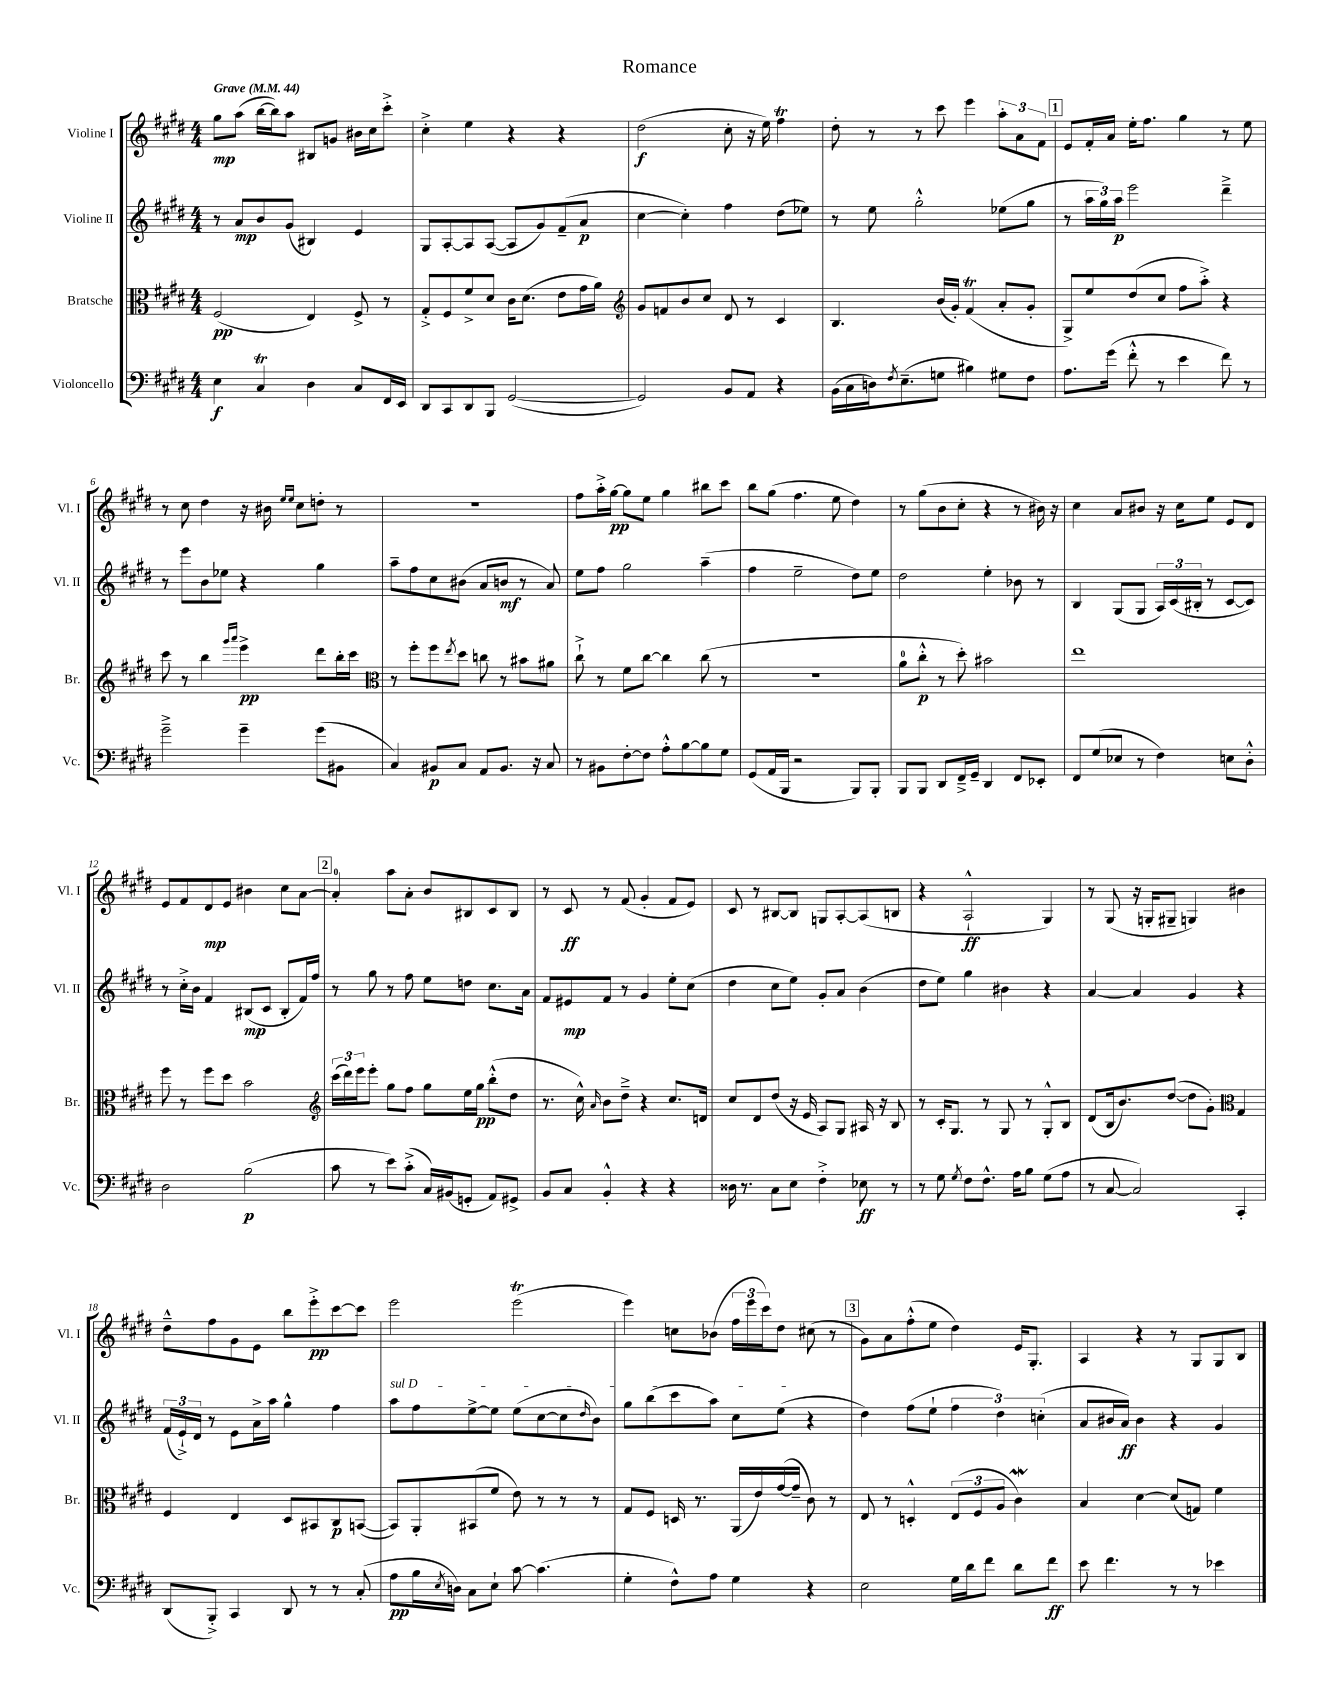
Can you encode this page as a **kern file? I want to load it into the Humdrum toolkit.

**kern	**kern	**kern	**kern
*staff4	*staff3	*staff2	*staff1
*clefF4	*clefC3	*clefG2	*clefG2
*k[f#c#g#d#]	*k[f#c#g#d#]	*k[f#c#g#d#]	*k[f#c#g#d#]
*M4/4	*M4/4	*M4/4	*M4/4
*MM44	*MM44	*MM44	*MM44
4E	(2F#	8r	8gg#
.	.	8a	(8aa
4C#	.	8b	[16bb
.	.	.	16bb])
.	.	(8g#	8aa
4D#	4E)	4B#)	8B#
.	.	.	8g
8C#	8F#^	4e	16b#
.	.	.	16cc#
16FF#	8r	.	8ccc#'^
16EE	.	.	.
=	=	=	=
8DD#	8G#'^	8G#	4cc#'^
8CC#	8F#	[8A'	.
8DD#	8f#^	8A]	4ee
8BBB	8d#	([8A	.
([2GG#	16c#	8A]	4r
.	(8.d#	.	.
.	.	8g#)	.
.	8e	(8f#~	4r
.	16g#	8a	.
.	16a)	.	.
=	=	=	=
*	*clefG2	*	*
2GG#])	8g#	[4cc#	(2dd#
.	8f	.	.
.	8b	4cc#'])	.
.	8cc#	.	.
8BB	8d#	4ff#	8cc#'
8AA	8r	.	16r
.	.	.	16ee)
4r	4c#	(8dd#	4ff#
.	.	8ee-)	.
=	=	=	=
(16BB	4.B	8r	8dd#'
16C#	.	.	.
16D)	.	8ee	8r
8qF#	.	.	.
(8.E~	.	.	.
.	.	2gg#'^^	8r
8G	(16b	.	8ccc#
.	16g#')	.	.
4B#)	(4f#	.	4eee
8G#	8a'	(8ee-	12aa'
.	.	.	12a
8F#	8g#'	8gg#	.
.	.	.	12f#
=	=	=	=
8.A	8G#^)	8r	8e
.	8ee	24aa	16f#'
.	.	24gg#)	.
(16g#	.	.	16a
.	.	24aa	.
8f#'^^	(8dd#	2eee	16ee'
.	.	.	8.ff#
8r	8cc#	.	.
4e	8ff#	.	4gg#
.	8aa'^)	.	.
8f#)	4r	4ddd#~^	8r
8r	.	.	8ee
=	=	=	=
2g#~^	8ccc#	8r	8r
.	8r	8eee	8cc#
.	4bb	8b	4dd#
.	.	8ee-	.
.	16qqggg#	.	.
.	16qqaaa	.	.
4g#~	4eee^	4r	16r
.	.	.	16b#
.	.	.	16qqee
.	.	.	16qqee
.	.	.	8cc#
(8g#	8ddd#	4gg#	8dd'
8BB#	16bb'	.	8r
.	16ccc#	.	.
=	=	=	=
*	*clefC3	*	*
4C#)	8r	8aa~	1r
.	8ff#'	8ff#	.
8BB#	8ff#	8cc#	.
.	8qee	.	.
8C#	8dd#	(8b#	.
8AA	8cc	8a	.
8.BB#	8r	8b	.
.	8b#	8r	.
16r	.	.	.
8C#	8a#	8a)	.
=	=	=	=
8r	8cc#`^	8ee	8ff#
8BB#	8r	8ff#	16aa'^
.	.	.	[16gg#
[8F#'	8f#	2gg#	8gg#]
8F#]	[8cc#	.	8ee
8A'^^	4cc#]	.	4gg#
[8B	.	.	.
8B]	(8cc#	(4aa~	8bb#
8G#	8r	.	8ccc#
=	=	=	=
(8GG#	1r	4ff#	8bb
16AA	.	.	(8gg#
16BBB	.	.	.
2r	.	2ee~	4.ff#
.	.	.	8ee
8BBB)	.	8dd#)	4dd#)
8BBB'	.	8ee	.
=	=	=	=
8BBB	8a	2dd#	8r
8BBB	8cc#'^^	.	(8gg#
8DD#	8r	.	8b
16FF#~^	8dd#')	.	8cc#'
16GG#~	.	.	.
4DD#	2b#	4ee'	4r
8FF#	.	8b-	8r
8EE-'	.	8r	16b#)
.	.	.	16r
=	=	=	=
8FF#	1ee	4B	4cc#
(8G#	.	.	.
8E-	.	(8G#	8a
8r	.	8G#	8b#
4F#)	.	24A)	16r
.	.	(24c#	.
.	.	.	16cc#
.	.	24B#'	.
.	.	8r	8ee
8E	.	[8c#	8e
8D#'^^	.	8c#])	8d#
=	=	=	=
2D#	8ff#	8r	8e
.	8r	16cc#'^	8f#
.	.	16b	.
.	8ff#	4f#	8d#
.	8dd#	.	8e
(2B	2b	(8B#	4b#
.	.	8c#	.
.	.	8B#'	8cc#
.	.	16f#)	[8a
.	.	16ff#	.
=	=	=	=
*	*clefG2	*	*
8c#	(24ccc#	8r	4a']
.	24ddd#)	.	.
.	24eee	.	.
8r	8eee'	8gg#	.
8e)	8gg#	8r	8aa
(8c#'^	8ff#	8ff#	8a'
16C#)	8gg#	8ee	8b
(16BB#	.	.	.
8GG'	16ee	8dd	8B#
.	16gg#	.	.
8AA)	(8bb'^^	8.cc#	8c#
8GG#^	8dd#	.	8B#
.	.	16a	.
=	=	=	=
8BB	8.r	8f#	8r
8C#	.	8e#	8c#
.	16cc#^^)	.	.
.	16qqa	.	.
4BB'^^	8b	8f#	8r
.	8dd#~^	8r	(8f#
4r	4r	4g#	4g#'
4r	8.cc#	8ee'	8f#
.	.	(8cc#	8e)
.	16d	.	.
=	=	=	=
16D##	8cc#	4dd#	8c#
8.r	.	.	.
.	8d#	.	8r
8C#	(8dd#	8cc#	[8B#
8E	16r	8ee)	8B#]
.	16e	.	.
4F#'^	8A)	8g#'	8G
.	8G#	8a	[8A'
8E-	16A#	(4b	(8A]
.	16r	.	.
8r	8B	.	8B
=	=	=	=
8r	8r	8dd#	4r
8G#	16c#'	8ee)	.
.	8.G#	.	.
8qG#	.	.	.
8F#	.	4gg#	2A`^^
8.F#^^	8r	.	.
.	8G#	4b#	.
16A	.	.	.
8B	8r	.	.
(8G#	8G#'^^	4r	4G#)
8A	8B	.	.
=	=	=	=
8r	(8d#	[4a	8r
[8C#	16B	.	(8G#
.	8.b)	.	.
2C#])	.	4a]	16r
.	.	.	16G'
.	([8dd#	.	8G#~
.	8dd#]	4g#	4G)
.	8g#')	.	.
*	*clefC3	*	*
4CC#'	4G#	4r	4b#
=	=	=	=
(8DD#	4F#	(24f#	8dd#~^^
.	.	24e`^)	.
.	.	24d#	.
8BBB'^)	.	8r	8ff#
4CC#	4E	8e	8g#
.	.	16a^	8e
.	.	16aa	.
8DD#	8D#	4gg#^^	8bb
8r	8BB#	.	8eee'^
8r	8C#	4ff#	[8ccc#
(8C#'	([8BB	.	8ccc#]
=	=	=	=
8A	8BB])	8aa	2eee
16B	8AA'	8ff#	.
8qE	.	.	.
16D)	.	.	.
8C#	(8BB#	[8ee^	.
8E`	8f#	8ee]	.
[8c#	8e)	(8ee	(2eee
(4.c#]	8r	[8cc#	.
.	8r	8cc#]	.
.	.	16qqdd#	.
.	8r	8b)	.
=	=	=	=
4G#'	8G#	8gg#	4eee)
.	8F#	(8bb	.
8F#^^)	16D	8ccc#	8cc
.	8.r	.	.
8A	.	8aa)	(8b-
4G#	(16AA	8cc#	24ff#
.	.	.	24eee
.	16e)	.	.
.	.	.	24ccc#)
.	([16g#	(8ee	8dd#
.	16g#~]	.	.
4r	8c#)	4r	(8cc#
.	8r	.	8r
=	=	=	=
2E	8E	4dd#)	8g#)
.	8r	.	8a
.	4D'^^	(8ff#	(8ff#'^^
.	.	8ee`	8ee
16G#	(12E	6ff#	4dd#)
16d#	.	.	.
.	12F#	.	.
8f#	.	.	.
.	12A	6dd#)	.
8d#	4c#)	.	16e
.	.	.	8.G#'
.	.	(6cc'	.
8f#	.	.	.
=	=	=	=
8e	4B	8a	4A
4.f#	.	16b#	.
.	.	16a)	.
.	[4d#	4b#	4r
8r	(8d#]	4r	8r
8r	8G)	.	8G#
4e-	4f#	4g#	8G#
.	.	.	8B
==	==	==	==
*-	*-	*-	*-
